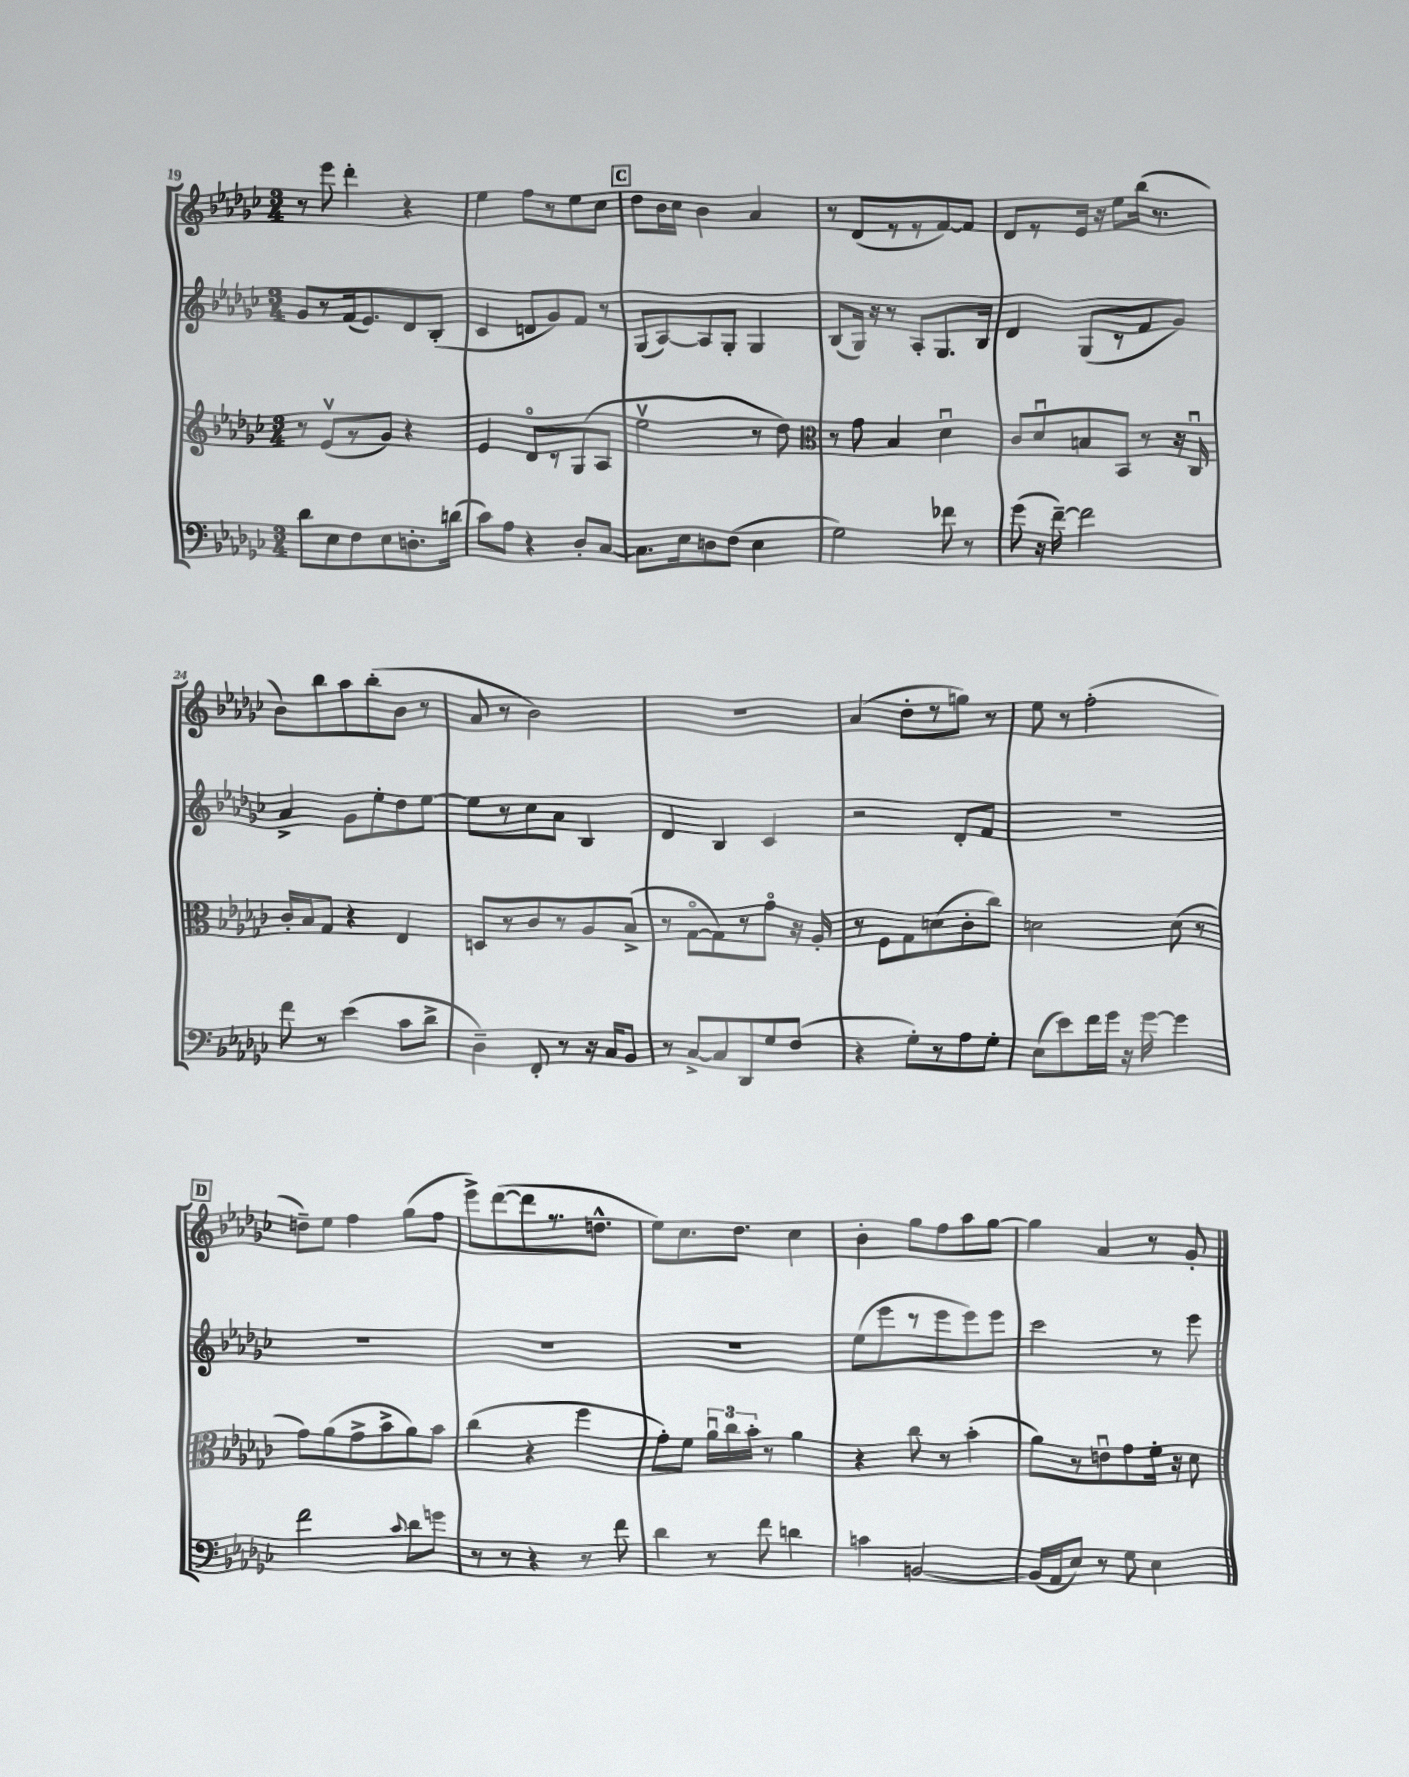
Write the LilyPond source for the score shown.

<<
\new StaffGroup <<
\new Staff = "s0" {
    \clef treble \key ges \major \numericTimeSignature \time 3/4
    \autoBeamOff r8 ees'''8 des'''4-. r4 |
    ees''4 f''8[ r8 ees''8 ces''8] |
    \mark \markup { \box "C" } des''8[ bes'16 ces''16] bes'4 aes'4 |
    r8 des'8[( r8 r8 f'8~) f'8] |
    des'8[ r8 ees'16] r16 ees''8[ bes''16]( r8. |
    bes'8[) bes''8 aes''8 bes''8-.( bes'8] r8 |
    aes'8 r8 bes'2) |
    R2. |
    aes'4( des''8[-. r8 g''8]) r8 |
    ees''8 r8 f''2-.( |
    \mark \markup { \box "D" } d''8[--) ees''8] f''4 ges''8[( f''8] |
    ees'''8[->) des'''8~( des'''8 r8. d''8.]-^ |
    ees''8[) ces''8. des''8.] ces''4 |
    bes'4-. ges''8[ f''8 aes''8 ges''8]~ |
    ges''4 aes'4 r8 ges'8-. \bar "|." |
}
\new Staff = "s1" {
    \clef treble \key ges \major \numericTimeSignature \time 3/4
    \autoBeamOff ges'8[ r8 f'16( ees'8.) des'8 bes8]-.( |
    ces'4 d'8[ ges'8) f'8] r8 |
    \mark \markup { \box "C" } ges8[( aes8~) aes8 ges8]-. ges4 |
    bes8[( ges16]) r16 r8 aes8[-. ges8. bes16] |
    des'4 ges8[( r8 f'8 ges'8]) |
    aes'4-> ges'8[ ees''8-. des''8 ees''8]~ |
    ees''8[ r8 ces''8 aes'8] bes4 |
    des'4 bes4 ces'4 |
    r2 des'8[-. f'8] |
    R2. |
    \mark \markup { \box "D" } R2. |
    R2. |
    R2. |
    ees''8[( ees'''8 r8 ees'''8 ees'''8) ees'''8] |
    ces'''2 r8 ees'''8 \bar "|." |
}
\new Staff = "s2" {
    \clef treble \key ges \major \numericTimeSignature \time 3/4
    \autoBeamOff r8 ees'8[\upbow( r8 ges'8]) r4 |
    ees'4 des'8[\flageolet r8 ges8( aes8] |
    \mark \markup { \box "C" } ees''2\upbow r8 des''8) |
    \clef alto r8 ges'8 bes4 des'4\downbow |
    ces'8[ des'8\downbow b8 bes,8] r8 r16 ces16\downbow |
    ces'16[-. bes16 ges8] r4 ees4 |
    d8[ r8 ces'8 r8 aes8 bes8]->( |
    r8 ges8[~\flageolet ges8) r8 ges'8]\flageolet r16 aes16-. |
    r8 f8[ ges8 d'8( ces'8-. ces''8]) |
    d'2 d'8( r8 |
    \mark \markup { \box "D" } ges'8[) aes'8( ges'8-> bes'8-> aes'8) bes'8] |
    ces''4( r4 f''4 |
    ges'8[-.) f'8] \tuplet 3/2 { aes'16[\downbow ces''16 bes'16]-. } r8 aes'4 |
    r4 ces''8 r8 bes'4-.( |
    aes'8[) r8 e'8\downbow ges'8 f'16]-. r16 des'8 \bar "|." |
}
\new Staff = "s3" {
    \clef bass \key ges \major \numericTimeSignature \time 3/4
    \autoBeamOff des'8[ ees8 f8 ees8 d8.-. d'16]( |
    ces'8[) aes8] r4 des8[-. ces8]~ |
    \mark \markup { \box "C" } ces8.[ ees16 d8 f8]( ees4 |
    ges2) fes'8 r8 |
    ges'8( r16 f'16~--) f'2 |
    f'8 r8 ees'4( ces'8[ des'8]-> |
    des4--) f,8-. r8 r16 ces16[ bes,8] |
    r8 ces8[~-> ces8 des,8 ges8 f8]( |
    r4 ges8[-.) r8 aes8 ges8]-. |
    ees8[( ees'8) f'16 ges'16] r16 ges'16~ ges'4 |
    \mark \markup { \box "D" } f'2 \appoggiatura { ces'8 } des'8[ g'8] |
    r8 r8 r4 r8 f'8 |
    des'4 r8 f'8 d'4 |
    c'4 b,2~ |
    b,16[( aes,16 ees8]) r8 ges8 ees4 \bar "|." |
}
>>
>>
\layout { \context { \Score currentBarNumber = #19 } }
